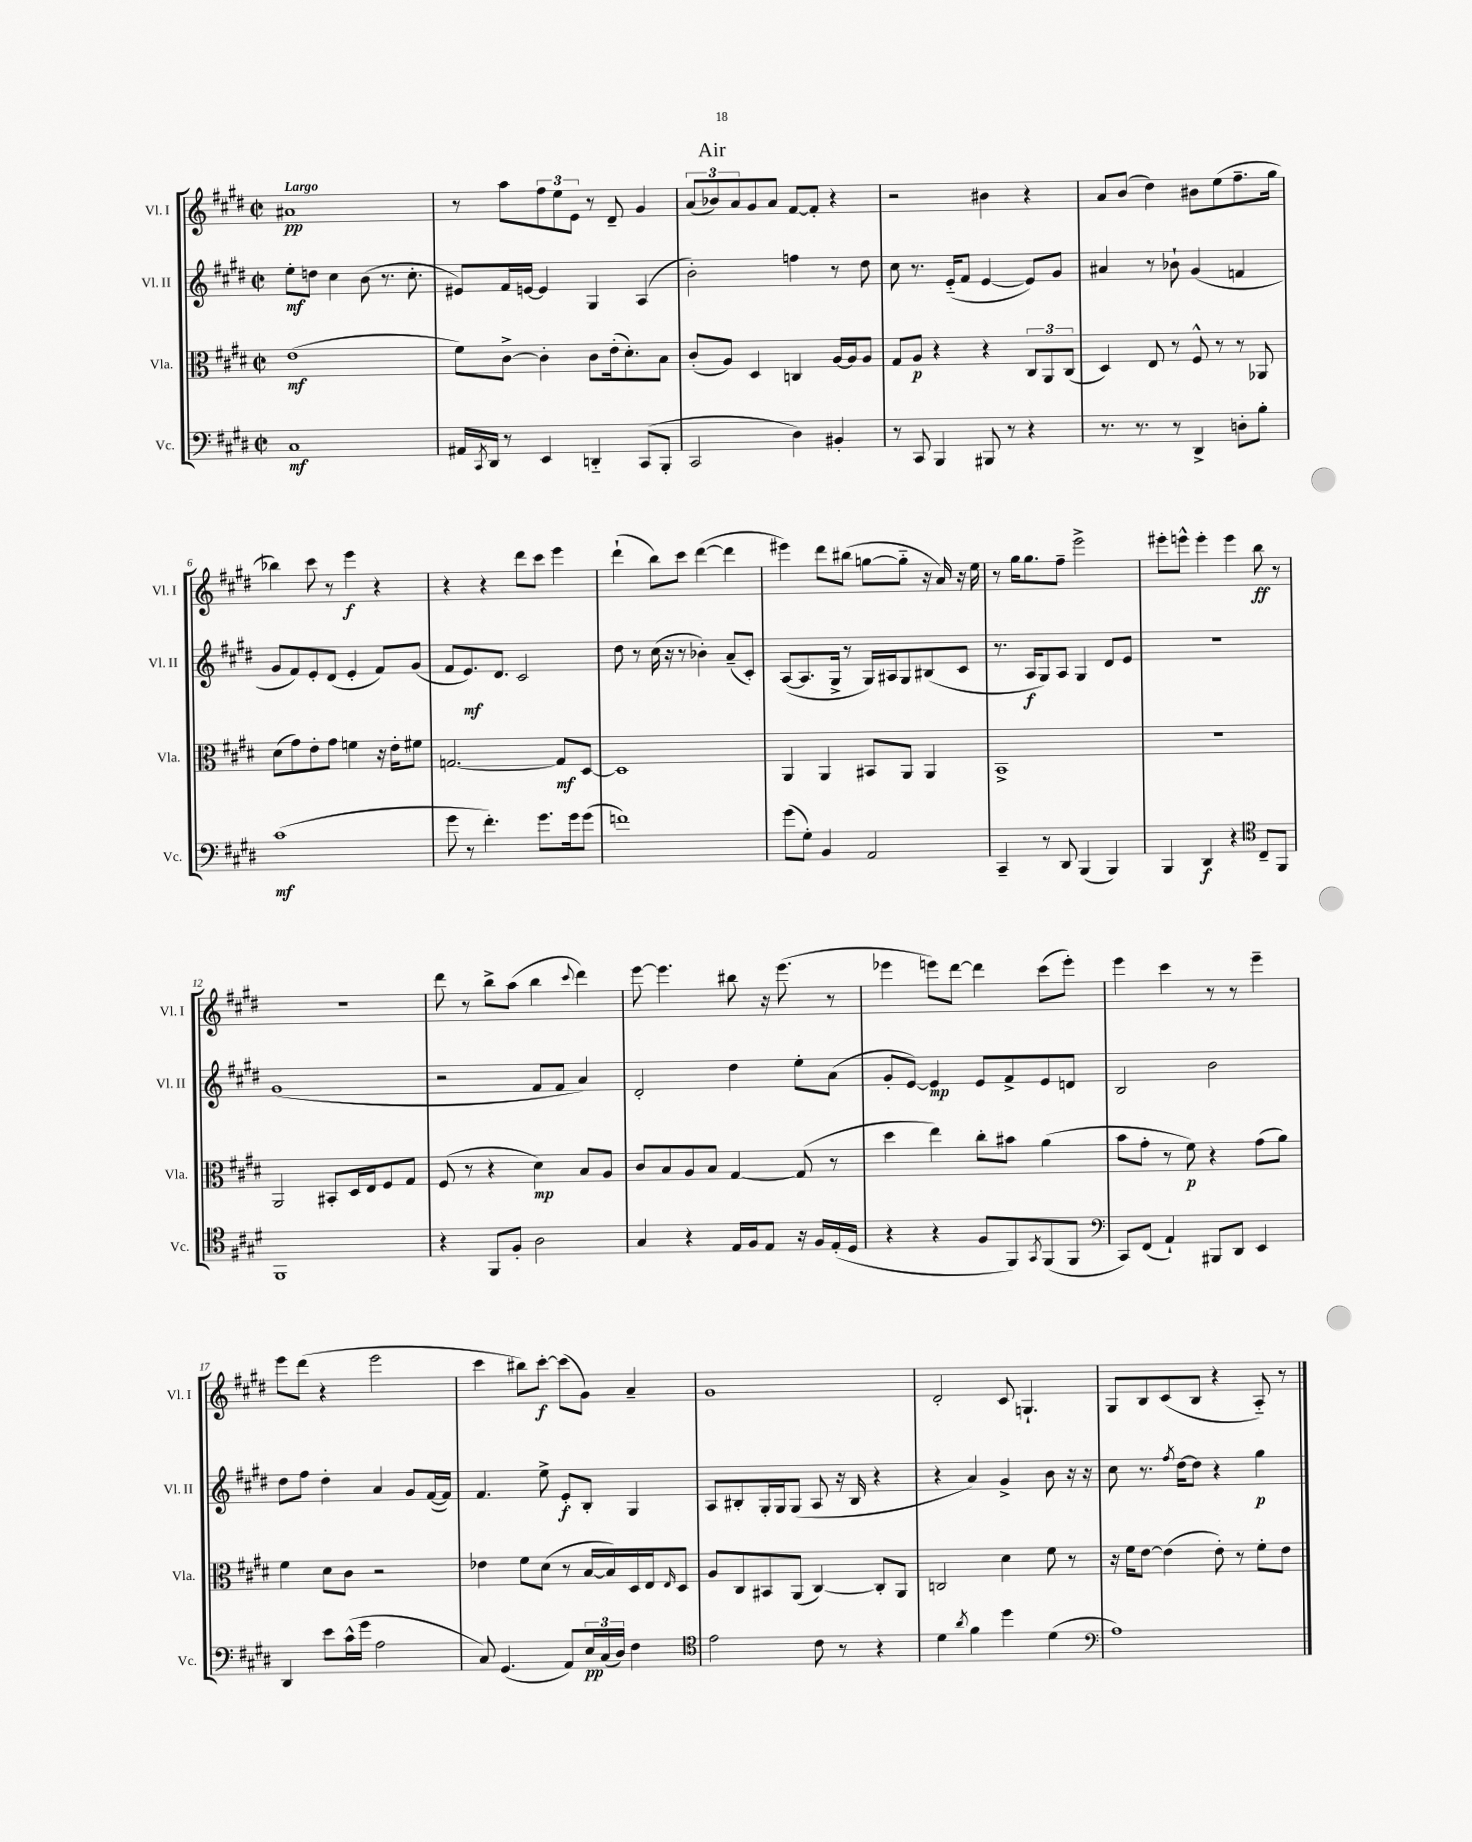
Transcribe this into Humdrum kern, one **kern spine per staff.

**kern	**dynam	**kern	**dynam	**kern	**dynam	**kern	**dynam
*part4	*part4	*part3	*part3	*part2	*part2	*part1	*part1
*staff4	*staff4	*staff3	*staff3	*staff2	*staff2	*staff1	*staff1
*I"Vc.	*	*I"Vla.	*	*I"Vl. II	*	*I"Vl. I	*
*I'Vc.	*	*I'Vla.	*	*I'Vl. II	*	*I'Vl. I	*
*clefF4	*	*clefC3	*	*clefG2	*	*clefG2	*
*k[f#c#g#d#]	*	*k[f#c#g#d#]	*	*k[f#c#g#d#]	*	*k[f#c#g#d#]	*
*M2/2	*	*M2/2	*	*M2/2	*	*M2/2	*
*met(c|)	*	*met(c|)	*	*met(c|)	*	*met(c|)	*
=1	=1	=1	=1	=1	=1	=1	=1
!	!	!	!	!	!	!LO:TX:a:B:t=Largo	!
1C#	mf	(1e	mf	8ee'\L	mf	1a#X	pp
.	.	.	.	8ddn\J	.	.	.
.	.	.	.	4cc#\	.	.	.
.	.	.	.	(8b\	.	.	.
.	.	.	.	8.r	.	.	.
.	.	.	.	8.cc#'\	.	.	.
=2	=2	=2	=2	=2	=2	=2	=2
16AA#X/LL	.	8f#\L)	.	8e#X/L)	.	8r	.
8qCC#/	.	.	.	.	.	.	.
16DD#/JJ	.	.	.	.	.	.	.
8r	.	[8c#^\J	.	16f#/L	.	8aa\L	.
.	.	.	.	[16en/JJ	.	.	.
4EE/	.	4c#'\]	.	4e/]	.	12ff#\	.
.	.	.	.	.	.	12ee\	.
.	.	.	.	.	.	12e\J	.
4DDn/	.	8c#\L	.	4G#/	.	8r	.
.	.	(16e'\k	.	.	.	8d#~/	.
.	.	8.d#'\)	.	.	.	.	.
(8CC#/L	.	.	.	(4A/	.	4g#/	.
8BBB'/J	.	8B\J	.	.	.	.	.
=3	=3	=3	=3	=3	=3	=3	=3
2CC#/	.	(8c#'/L	.	2b'\)	.	(12a/L	.
.	.	.	.	.	.	12b-X/)	.
.	.	8A/J)	.	.	.	.	.
.	.	.	.	.	.	12a/	.
.	.	4D#/	.	.	.	8g#/	.
.	.	.	.	.	.	8a/J	.
4D#\)	.	4Cn/	.	4ffn\	.	[8f#/L	.
.	.	.	.	.	.	8f#'/J]	.
4BB#X'/	.	[16A/LL	.	8r	.	4r	.
.	.	16A/J]	.	.	.	.	.
.	.	8A/J	.	8dd#\	.	.	.
=4	=4	=4	=4	=4	=4	=4	=4
8r	.	8G#/L	.	8cc#\	.	2r	.
8CC#/	.	8A/J	p	8.r	.	.	.
4BBB/	.	4r	.	.	.	.	.
.	.	.	.	(16e/KL	.	.	.
.	.	.	.	8f#/J	.	.	.
8BBB#X/	.	4r	.	[4e/	.	4b#X\	.
8r	.	.	.	.	.	.	.
4r	.	12C#/L	.	8e/L])	.	4r	.
.	.	12AA/	.	.	.	.	.
.	.	.	.	8g#/J	.	.	.
.	.	(12C#/J	.	.	.	.	.
=5	=5	=5	=5	=5	=5	=5	=5
8.r	.	4D#/)	.	4a#X/	.	8a/L	.
.	.	.	.	.	.	(8b/J	.
8.r	.	.	.	.	.	.	.
.	.	8E/	.	8r	.	4dd#\)	.
8r	.	8r	.	8b-X`\	.	.	.
4DD#^/	.	8F#^^/	.	(4g#/	.	8b#X\L	.
.	.	8r	.	.	.	(8ee\	.
8Dn'\L	.	8r	.	4fn/	.	8.ff#~\	.
8B'\J	.	8AA-X/	.	.	.	.	.
.	.	.	.	.	.	16gg#\Jk	.
!!LO:LB:g=z
=6	=6	=6	=6	=6	=6	=6	=6
(1c#	mf	(8d#\L	.	8g#/L	.	4bb-X\)	.
.	.	8g#\)	.	8f#/)	.	.	.
.	.	8e'\	.	8e'/	.	8ccc#\	.
.	.	8g#\J	.	(8d#/J	.	8r	.
.	.	4fn\	.	4e'/	.	4eee\	f
.	.	16r	.	8f#/L)	.	4r	.
.	.	16e'\KL	.	.	.	.	.
.	.	8f#X\J	.	(8g#/J	.	.	.
=7	=7	=7	=7	=7	=7	=7	=7
8g#\	.	[2.Gn/	.	8f#/L	.	4r	.
8r	.	.	.	8.e/)	mf	.	.
4.f#'\)	.	.	.	.	.	4r	.
.	.	.	.	8.d#/J	.	.	.
.	.	.	.	2c#/	.	8ddd#\L	.
8.g#\L	.	.	.	.	.	8ccc#\J	.
.	.	8G/L]	mf	.	.	4eee\	.
16g#\k	.	.	.	.	.	.	.
(8g#\J	.	[8D#/J	.	.	.	.	.
=8	=8	=8	=8	=8	=8	=8	=8
1fn)	.	1D#]	.	8dd#\	.	(4ddd#`\	.
.	.	.	.	8r	.	.	.
.	.	.	.	(16cc#\	.	8bb\L)	.
.	.	.	.	16r	.	.	.
.	.	.	.	8r	.	8ccc#\J	.
.	.	.	.	4b-X'\)	.	([4ddd#\	.
.	.	.	.	(8a~/L	.	4ddd#\]	.
.	.	.	.	8c#'/J)	.	.	.
=9	=9	=9	=9	=9	=9	=9	=9
(8g#\L	.	4AA/	.	([8A/L	.	4eee#X\)	.
8G#'\J)	.	.	.	8.A/]	.	.	.
4BB/	.	4AA/	.	.	.	8ddd#\L	.
.	.	.	.	16G#^/Jk	.	.	.
.	.	.	.	8r	.	(8bb#X\J	.
2AA/	.	8BB#X/L	.	16G#/LL)	.	[8ggn\L	.
.	.	.	.	16A#X/J	.	.	.
.	.	8AA/J	.	8G#/	.	8gg\J]	.
.	.	4AA/	.	(8B#X/	.	16r	.
.	.	.	.	.	.	16a/)	.
.	.	.	.	8c#/J	.	16r	.
.	.	.	.	.	.	16ee\	.
=10	=10	=10	=10	=10	=10	=10	=10
4CC#~/	.	1BB^	.	8.r	.	8r	.
.	.	.	.	.	.	16gg#\KL	.
.	.	.	.	16A/KL	f	8.gg#\	.
8r	.	.	.	8G#/)	.	.	.
8DD#/	.	.	.	8A/J	.	8ff#~\J	.
(4BBB/	.	.	.	4G#/	.	2eee^\	.
4BBB/)	.	.	.	8d#/L	.	.	.
.	.	.	.	8e/J	.	.	.
=11	=11	=11	=11	=11	=11	=11	=11
4BBB/	.	1r	.	1r	.	8eee#X'\L	.
.	.	.	.	.	.	8eeen^^\J	.
4DD#/	f	.	.	.	.	4eee'\	.
4r	.	.	.	.	.	4eee\	.
*clefC4	*	*	*	*	*	*	*
8C#~/L	.	.	.	.	.	8bb\	ff
8FF#/J	.	.	.	.	.	8r	.
!!LO:LB:g=z
=12	=12	=12	=12	=12	=12	=12	=12
1FF#	.	2AA/	.	(1g#	.	1r	.
.	.	8BB#X'/L	.	.	.	.	.
.	.	16D#/L	.	.	.	.	.
.	.	16E/J	.	.	.	.	.
.	.	8F#/	.	.	.	.	.
.	.	8G#/J	.	.	.	.	.
=13	=13	=13	=13	=13	=13	=13	=13
4r	.	(8F#/	.	2r	.	8ddd#\	.
.	.	8r	.	.	.	8r	.
8FF#/L	.	4r	.	.	.	8bb^\L	.
8F#'/J	.	.	.	.	.	(8aa\J	.
2A\	.	4d#\)	mp	8f#/L	.	4bb\	.
.	.	.	.	8f#/J	.	.	.
.	.	.	.	.	.	8qqccc#/	.
.	.	8B/L	.	4a/)	.	4ddd#\)	.
.	.	8A/J	.	.	.	.	.
=14	=14	=14	=14	=14	=14	=14	=14
4G#/	.	8c#/L	.	2d#'/	.	[8eee\	.
.	.	8B/	.	.	.	4.eee\]	.
4r	.	8A/	.	.	.	.	.
.	.	8B/J	.	.	.	.	.
16E/LL	.	[4G#/	.	4dd#\	.	8bb#X\	.
16F#/J	.	.	.	.	.	.	.
8E/J	.	.	.	.	.	16r	.
.	.	.	.	.	.	(8.eee\	.
16r	.	(8G#/]	.	8ee'\L	.	.	.
16F#/LL	.	.	.	.	.	.	.
(16E'/	.	8r	.	(8a\J	.	8r	.
16D#/JJ	.	.	.	.	.	.	.
=15	=15	=15	=15	=15	=15	=15	=15
4r	.	4dd#\	.	8g#'/L	.	4eee-X\	.
.	.	.	.	[8e/J)	.	.	.
4r	.	4ee\)	.	4e/]	mp	8eeen\L)	.
.	.	.	.	.	.	[8ddd#\J	.
8F#/L	.	8cc#'\L	.	8e/L	.	4ddd#\]	.
8FF#/)	.	8b#X\J	.	8f#^/	.	.	.
8qGG#/	.	.	.	.	.	.	.
(8FF#/	.	(4a\	.	8e/	.	(8ccc#\L	.
8FF#/J	.	.	.	8dn/J	.	8eee'\J)	.
=16	=16	=16	=16	=16	=16	=16	=16
*clefF4	*	*	*	*	*	*	*
8CC#/L)	.	8b\L	.	2B/	.	4eee\	.
(8FF#/J	.	8g#'\J	.	.	.	.	.
4AA`/)	.	8r	.	.	.	4ccc#\	.
.	.	8f#\)	p	.	.	.	.
8BBB#X/L	.	4r	.	2b\	.	8r	.
8DD#/J	.	.	.	.	.	8r	.
4EE/	.	(8g#\L	.	.	.	4eee~\	.
.	.	8a\J)	.	.	.	.	.
!!LO:LB:g=z
=17	=17	=17	=17	=17	=17	=17	=17
4DD#/	.	4f#\	.	8dd#\L	.	8eee\L	.
.	.	.	.	8ff#\J	.	(8ddd#\J	.
8e\L	.	8d#\L	.	4dd#'\	.	4r	.
(16c#^^\L	.	8c#\J	.	.	.	.	.
16g#\JJ	.	.	.	.	.	.	.
2A\	.	2r	.	4a/	.	2eee\	.
.	.	.	.	8g#/L	.	.	.
.	.	.	.	([16f#/L	.	.	.
.	.	.	.	16f#/JJ])	.	.	.
=18	=18	=18	=18	=18	=18	=18	=18
8C#/)	.	4e-X\	.	4.f#/	.	4ccc#\	.
(4.GG#/	.	.	.	.	.	.	.
.	.	8f#\L	.	.	.	8bb#X\L)	.
.	.	(8d#\J	.	8ee^\	.	[8ccc#'\J	f
8AA/L)	.	8r	.	8e'/L	f	(8ccc#\L]	.
24E/L	pp	[16B/LL	.	8B'/J	.	8g#\J)	.
(24C#/	.	.	.	.	.	.	.
.	.	16B/])	.	.	.	.	.
24D#/JJ)	.	.	.	.	.	.	.
4F#\	.	16D#/	.	4G#/	.	4a~/	.
.	.	16E/J	.	.	.	.	.
.	.	16qqE/	.	.	.	.	.
.	.	8D#/J	.	.	.	.	.
=19	=19	=19	=19	=19	=19	=19	=19
*clefC4	*	*	*	*	*	*	*
2e\	.	8A/L	.	8A/L	.	1g#	.
.	.	8C#/	.	8B#X'/	.	.	.
.	.	8BB#X/	.	16G#'/L	.	.	.
.	.	.	.	16G#/J	.	.	.
.	.	(8AA/J	.	(8G#/J	.	.	.
8c#\	.	[4C#/)	.	8A/	.	.	.
8r	.	.	.	16r	.	.	.
.	.	.	.	16B#/	.	.	.
4r	.	8C#'/L]	.	4r	.	.	.
.	.	8AA/J	.	.	.	.	.
=20	=20	=20	=20	=20	=20	=20	=20
4d#\	.	2Cn/	.	4r	.	2d#'/	.
8qa/	.	.	.	.	.	.	.
4f#\	.	.	.	4a/)	.	.	.
4dd#\	.	4d#\	.	4g#^/	.	8c#/	.
.	.	.	.	.	.	4.Gn`/	.
(4d#\	.	8f#\	.	8b\	.	.	.
.	.	8r	.	16r	.	.	.
.	.	.	.	16r	.	.	.
=21	=21	=21	=21	=21	=21	=21	=21
*clefF4	*	*	*	*	*	*	*
1A)	.	16r	.	8cc#\	.	8G#/L	.
.	.	16f#\KL	.	.	.	.	.
.	.	[8e\J	.	8.r	.	8B/	.
.	.	(4e\]	.	.	.	(8c#/	.
.	.	.	.	8qff#/	.	.	.
.	.	.	.	[16dd#\KL	.	.	.
.	.	.	.	8dd#\J]	.	8B/J	.
.	.	8e'\)	.	4r	.	4r	.
.	.	8r	.	.	.	.	.
.	.	8f#'\L	.	4gg#\	p	8A/)	.
.	.	8e\J	.	.	.	8r	.
==	==	==	==	==	==	==	==
*-	*-	*-	*-	*-	*-	*-	*-
